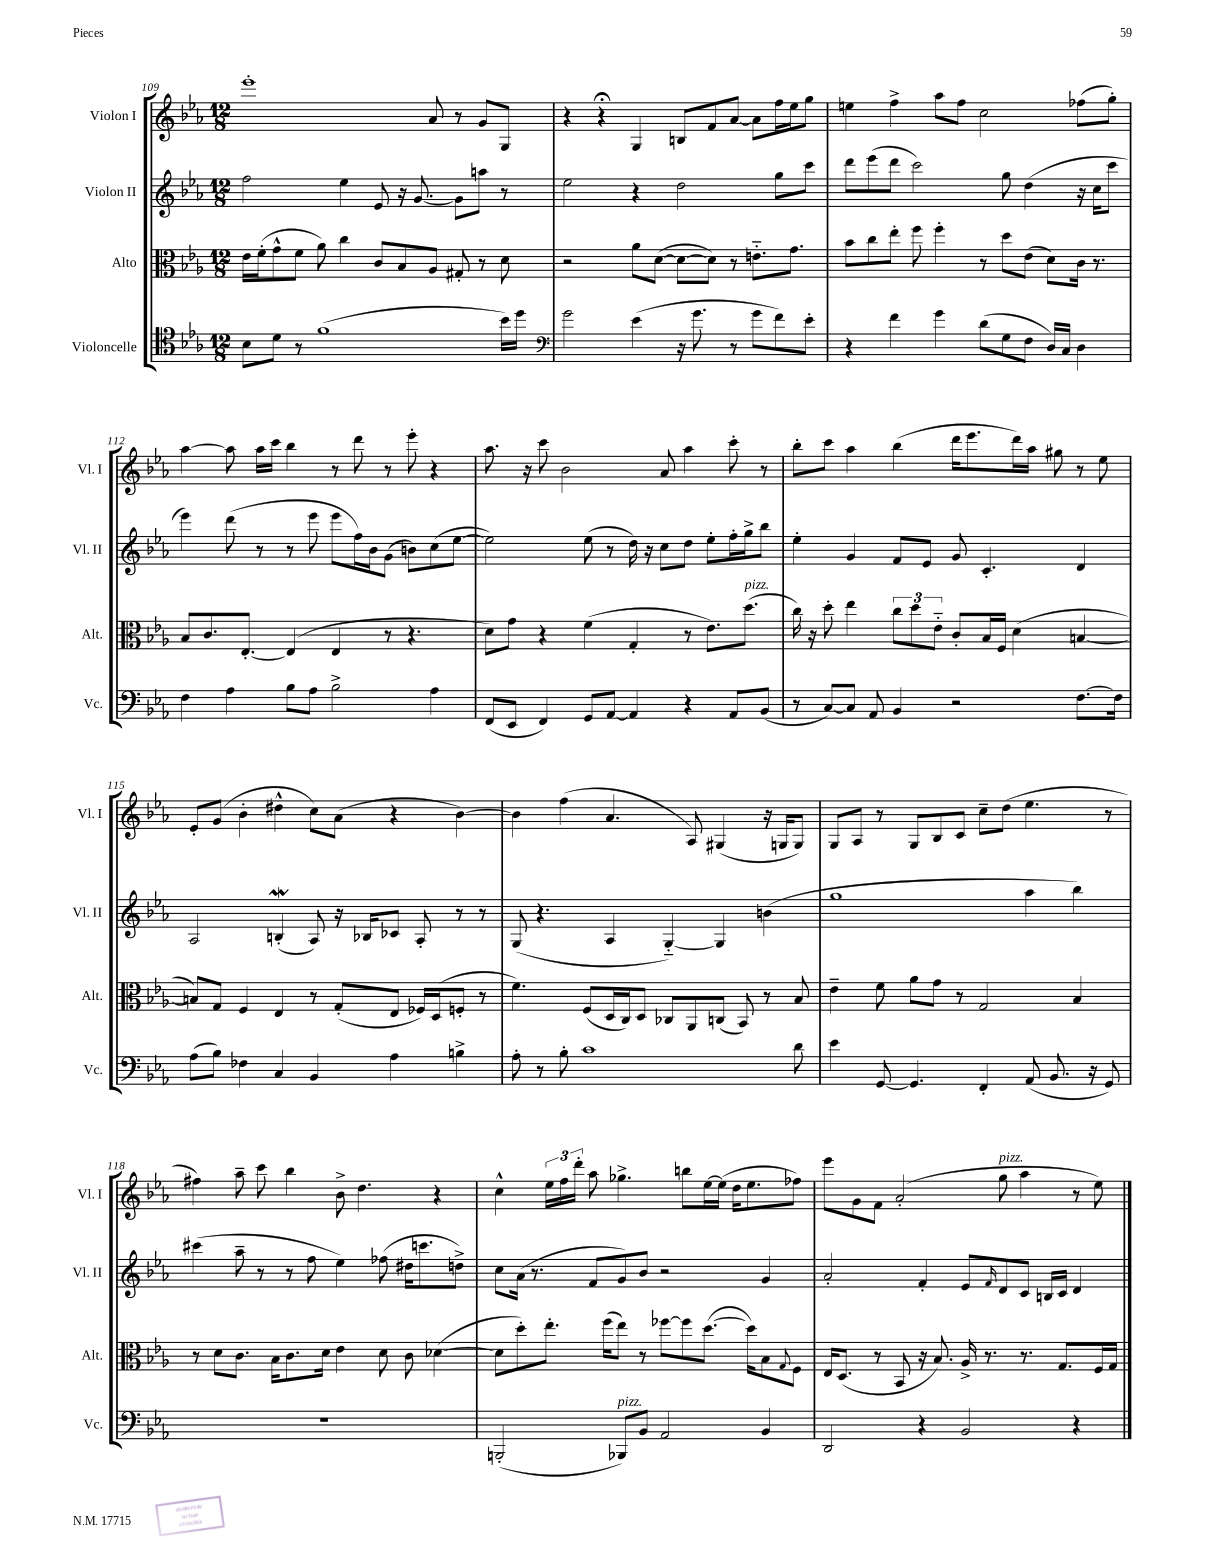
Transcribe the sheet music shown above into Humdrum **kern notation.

**kern	**kern	**kern	**kern
*part4	*part3	*part2	*part1
*staff4	*staff3	*staff2	*staff1
*I"Violoncelle	*I"Alto	*I"Violon II	*I"Violon I
*I'Vc.	*I'Alt.	*I'Vl. II	*I'Vl. I
*clefC4	*clefC3	*clefG2	*clefG2
*k[b-e-a-]	*k[b-e-a-]	*k[b-e-a-]	*k[b-e-a-]
*M12/8	*M12/8	*M12/8	*M12/8
=109	=109	=109	=109
8B-\L	16e-\LL	2ff\	1eee-'
.	(16f'\J	.	.
8d\J	8g^^\	.	.
8r	8f\J	.	.
(1f	8a-\)	.	.
.	4cc\	4ee-\	.
.	8c/L	8e-/	.
.	8B-/	16r	.
.	.	[8.g/	.
.	8A-/J	.	8a-/
.	8G#X'/	8g\L]	8r
.	8r	8aan\J	8g/L
16b-\LL)	8d\	8r	8G/J
16dd\JJ	.	.	.
=110	=110	=110	=110
*clefF4	*	*	*
2g\	2r	2ee-\	4r
.	.	.	4r;<
(4e-\	8a-\L	4r	4G/
.	([8d\J	.	.
16r	8d\L_	2dd\	8Bn/L
8.g\	.	.	.
.	8d\J])	.	8f/
8r	8r	.	[8a-/J
8g\L	8.en\L	.	8a-\L]
8f\)	.	8gg\L	16ff\L
.	8.g\J	.	16ee-\J
8e-'\J	.	8ccc\J	8gg\J
=111	=111	=111	=111
4r	8b-\L	8ddd\L	4een\
.	8cc\	(8eee-\	.
4f\	8ee-'\J	8ddd\J	4ff^\
.	8ff\	2ccc\)	.
4g\	4ff'\	.	8aa-\L
.	.	.	8ff\J
(8d\L	8r	.	2cc\
8G\	8dd\L	8gg\	.
8F\J	(8e-\J	(4dd\	.
16D/LL)	8d\L)	.	.
16C/JJ	.	.	.
4D\	16c\Jk	16r	(8ff-X\L
.	8.r	16cc\KL	.
.	.	8ccc\J	8gg'\J)
!!LO:LB:g=z
=112	=112	=112	=112
4F\	8B-/L	4eee-\)	[4aa-\
.	8.c/	.	.
4A-\	.	(8ddd\	8aa-\]
.	[8.E-'/J	.	.
.	.	8r	16aa-\LL
.	.	.	16ccc\JJ
8B-\L	(4E-/]	8r	4bb-\
8A-\J	.	8eee-\	.
2B-^\	4E-/	8eee-\L	8r
.	.	16ff\L)	8ddd\
.	.	16b-\J	.
.	8r	(8g\J	8r
.	4.r	8bn\L)	8eee-'\
4A-\	.	(8cc\	4r
.	.	[8ee-\J	.
=113	=113	=113	=113
(8FF/L	8d\L)	2ee-\])	8.aa-\
8EE-/J	8g\J	.	.
.	.	.	16r
4FF/)	4r	.	8ccc\
.	.	.	2b-\
8GG/L	(4f\	(8ee-\	.
[8AA-/J	.	8r	.
4AA-/]	4G'/	16dd\)	.
.	.	16r	.
.	.	8cc\L	8a-/
4r	8r	8dd\J	4aa-\
.	8.e-\L)	8ee-'\L	.
8AA-/L	.	16ff'\L	8ccc'\
!	!LO:TX:a:i:t=pizz.	!	!
.	(8.dd\J	16gg^\J	.
(8BB-/J	.	8bb-\J	8r
=114	=114	=114	=114
8r	16cc\)	4ee-'\	8bb-'\L
.	16r	.	.
[8C/L)	8dd'\	.	8ccc\J
8C/J]	4ee-\	4g/	4aa-\
8AA-/	.	.	.
4BB-/	12cc\L	8f/L	(4bb-\
.	12dd\	.	.
.	.	8e-/J	.
.	12e-\J	.	.
2r	8c'/L	8g/	16ddd\KL
.	.	.	8.eee-\
.	16B-/L	4.c'/	.
.	16F/JJ	.	.
.	(4d\	.	16ddd\L)
.	.	.	16aa-\JJ
.	.	.	8gg#X\
[8.F\L	[4Bn/	4d/	8r
.	.	.	8ee-\
16F\Jk]	.	.	.
!!LO:LB:g=z
=115	=115	=115	=115
(8A-\L	8Bn/L])	2A-/	8e-'/L
8B-\J)	8G/J	.	(8g/J
4F-X\	4F/	.	4b-'\
4C/	4E-/	(4BnW'/	4dd#X^^\
4BB-/	8r	8A-/)	8cc\L)
.	(8G'/L	16r	(8a-\J
.	.	16B-X/KL	.
4A-\	8E-/J	8c-X/J	4r
.	16F-X/LL)	8A-'/	.
.	(16D/J	.	.
4Bn^\	8Fn'/J	8r	[4b-\)
.	8r	8r	.
=116	=116	=116	=116
8A-'\	4.f\)	(8G/	4b-\]
8r	.	4.r	.
8B-'\	.	.	(4ff\
1c	(8F/L	.	.
.	16D/L	4A-/	4.a-/
.	16C/J)	.	.
.	8D/J	.	.
.	8C-X/L	[4G/)	.
.	8AA-/	.	8A-/)
.	(8Cn/J	4G/]	(4G#X/
.	8BB-/)	.	.
.	8r	(4bn\	16r
.	.	.	16Gn/KL
8d\	8B-/	.	8G/J)
=117	=117	=117	=117
4e-\	4e-~\	1gg	8G/L
.	.	.	8A-/J
[8GG/	8f\	.	8r
4.GG/]	8a-\L	.	8G/L
.	8g\J	.	8B-/
.	8r	.	8c/J
4FF'/	2G/	.	8cc~\L
.	.	.	(8dd\J
(8AA-/	.	4aa-\	4.ee-\
8.BB-/	.	.	.
.	4B-/	4bb-\)	.
16r	.	.	.
8GG/)	.	.	8r
!!LO:LB:g=z
=118	=118	=118	=118
1.r	8r	(4ccc#X\	4ff#X\)
.	8d\L	.	.
.	8.c\J	8aa-~\	8aa-~\
.	.	8r	8ccc\
.	16B-\KL	.	.
.	8.c\	8r	4bb-\
.	.	8ff\	.
.	16d\Jk	.	.
.	4e-\	4ee-\)	8b-^\
.	.	.	4.dd\
.	8d\	(8ff-X\	.
.	8c\	16dd#X\KL	.
.	.	8.cccn\	.
.	([4d-X\	.	4r
.	.	8ddn^\J)	.
=119	=119	=119	=119
(2BBBn'/	8d-\L]	8cc\L	4cc^^\
.	8dd'\)	(16a-\Jk	.
.	.	8.r	.
.	8.ee-'\J	.	24ee-\LL
.	.	.	24ff\
.	.	.	24ddd'\JJ
.	.	8f/L	8aa-\
.	(16ff\KL	.	.
!LO:TX:a:i:t=pizz.	!	!	!
8BBB-X/L)	8ee-\J)	8g/)	4.gg-X^\
8BB-/J	8r	8b-/J	.
2AA-/	[8ff-X\L	2r	.
.	8ff-\]	.	8bbn\L
.	([8.dd\J	.	[16ee-\L
.	.	.	(16ee-\JJ]
.	.	.	16dd\KL
.	16dd\KL])	.	8.ee-\
4BB-/	8B-\	4g/	.
.	8qqG/	.	.
.	8F\J	.	8ff-X\J)
=120	=120	=120	=120
2DD/	16E-/KL	2a-'/	8eee-\L
.	(8.D/J	.	.
.	.	.	8g\
.	8r	.	8f\J
.	8BB-/	.	(2a-'/
4r	16r	4f'/	.
.	8.B-/)	.	.
2BB-/	16A-^/	8e-/L	.
.	8.r	.	.
.	.	16qqf/	.
!	!	!	!LO:TX:a:i:t=pizz.
.	.	8d/	8gg\
.	8.r	8c/J	4aa-\
.	.	16Bn/LL	.
.	8.G/L	16c/JJ	.
4r	.	4d/	8r
.	16F/L	.	8ee-\)
.	16G/JJ	.	.
==	==	==	==
*-	*-	*-	*-
